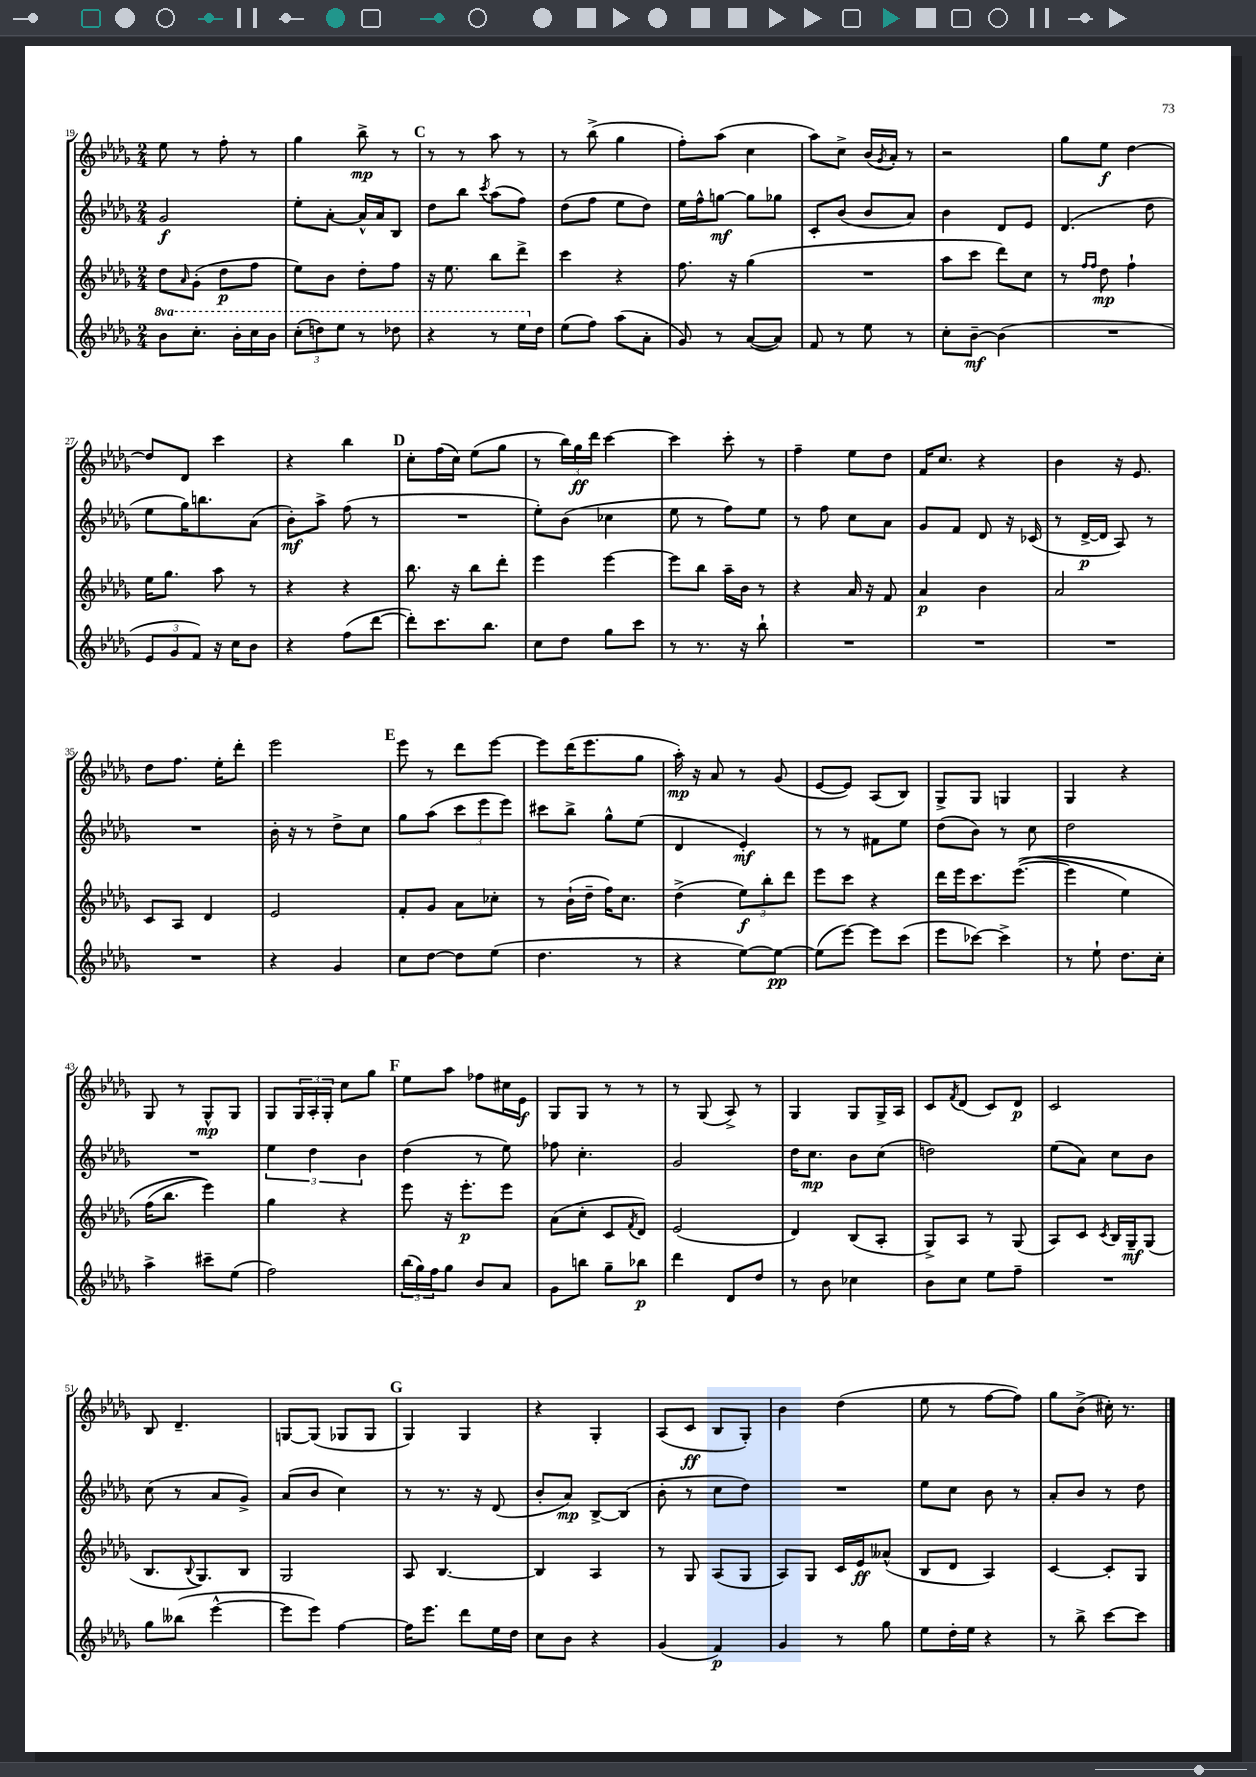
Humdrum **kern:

**kern	**dynam	**kern	**dynam	**kern	**dynam	**kern	**dynam
*part4	*part4	*part3	*part3	*part2	*part2	*part1	*part1
*staff4	*staff4	*staff3	*staff3	*staff2	*staff2	*staff1	*staff1
*clefG2	*	*clefG2	*	*clefG2	*	*clefG2	*
*k[b-e-a-d-g-]	*	*k[b-e-a-d-g-]	*	*k[b-e-a-d-g-]	*	*k[b-e-a-d-g-]	*
*M2/4	*	*M2/4	*	*M2/4	*	*M2/4	*
*8va	*	*	*	*	*	*	*
=19	=19	=19	=19	=19	=19	=19	=19
8bb-\L	.	8dd-\L	.	2g-/	f	8ee-\	.
.	.	16qqa-/	.	.	.	.	.
8.ccc'\J	.	(8g-'\J	.	.	.	8r	.
.	.	8dd-\L	p	.	.	8ff'\	.
16bb-'\LL	.	.	.	.	.	.	.
16ccc\	.	8ff\J	.	.	.	8r	.
16bb-\JJ	.	.	.	.	.	.	.
=20	=20	=20	=20	=20	=20	=20	=20
(12ccc'\L	.	8ee-\L)	.	8ee-'\L	.	4gg-\	.
12dddn\)	.	.	.	.	.	.	.
.	.	8b-\J	.	[8a-'\J	.	.	.
12eee-\J	.	.	.	.	.	.	.
8r	.	8dd-'\L	.	16a-^^/LL]	.	8bb-^\	mp
.	.	.	.	16a-/J	.	.	.
8ddd-X\	.	8ff\J	.	8B-/J	.	8r	.
!!LO:REH:place=s1:t=C
=21	=21	=21	=21	=21	=21	=21	=21
4r	.	16r	.	8dd-\L	.	8r	.
.	.	8.ee-\	.	.	.	.	.
.	.	.	.	8bb-\J	.	8r	.
.	.	.	.	8qccc/	.	.	.
8r	.	8bb-\L	.	(8aa-\L	.	8aa-\	.
16eee-\LL	.	8ddd-^\J	.	8ff\J)	.	8r	.
*X8va	*	*	*	*	*	*	*
16dd-\JJ	.	.	.	.	.	.	.
=22	=22	=22	=22	=22	=22	=22	=22
(8ee-\L	.	4ccc\	.	(8dd-\L	.	8r	.
8ff\J)	.	.	.	8ff\J	.	(8bb-^\	.
(8aa-\L	.	4r	.	8ee-\L	.	4gg-\	.
8a-'\J	.	.	.	8dd-\J)	.	.	.
=23	=23	=23	=23	=23	=23	=23	=23
8g-/)	.	8.ff\	.	16ee-\LL	.	8ff'\L)	.
.	.	.	.	16ff^^\J	.	.	.
8r	.	.	.	[8ggn\J	mf	(8aa-\J	.
.	.	16r	.	.	.	.	.
([8a-/L	.	(4gg-\	.	8gg\L]	.	4cc\	.
8a-/J])	.	.	.	8gg-X\J	.	.	.
=24	=24	=24	=24	=24	=24	=24	=24
8f/	.	2r	.	8c'/L	.	8aa-\L)	.
8r	.	.	.	(8b-/J	.	8cc^\J	.
8ee-\	.	.	.	8b-/L	.	(16b-/LL	.
.	.	.	.	.	.	8qg-/	.
.	.	.	.	.	.	16a-'/JJ)	.
8r	.	.	.	8a-/J)	.	8r	.
=25	=25	=25	=25	=25	=25	=25	=25
8cc'\L	.	8aa-\L	.	4b-\	.	2r	.
[8b-~\J	mf	8ccc\J	.	.	.	.	.
(4b-\]	.	8ddd-\L)	.	8d-/L	.	.	.
.	.	8cc\J	.	8e-/J	.	.	.
=26	=26	=26	=26	=26	=26	=26	=26
2r	.	8r	.	(4.d-/	.	8gg-\L	.
.	.	16qqff/LL	.	.	.	.	.
.	.	16qqff/JJ	.	.	.	.	.
.	.	8dd-\	mp	.	.	8ee-\J	f
.	.	4ff`\	.	.	.	[4dd-\	.
.	.	.	.	8dd-\	.	.	.
!!LO:LB:g=z
=27	=27	=27	=27	=27	=27	=27	=27
12e-/L	.	16ee-\KL	.	8ee-\L	.	8dd-/L]	.
.	.	8.gg-\J	.	.	.	.	.
12g-/	.	.	.	.	.	.	.
.	.	.	.	16gg-\K)	.	8d-/J	.
12f/J)	.	.	.	.	.	.	.
.	.	.	.	8.bbn\	.	.	.
16r	.	8aa-\	.	.	.	4ccc\	.
16cc\KL	.	.	.	.	.	.	.
8b-\J	.	8r	.	(8a-\J	.	.	.
=28	=28	=28	=28	=28	=28	=28	=28
4r	.	4r	.	8b-'\L)	mf	4r	.
.	.	.	.	8aa-^\J	.	.	.
(8ff\L	.	4r	.	(8ff\	.	4bb-\	.
[8ddd-\J	.	.	.	8r	.	.	.
!!LO:REH:place=s1:t=D
=29	=29	=29	=29	=29	=29	=29	=29
8ddd-'\L])	.	8.bb-\	.	2r	.	8cc'\L	.
8.ccc\	.	.	.	.	.	(16ff\L	.
.	.	16r	.	.	.	16cc\JJ)	.
.	.	8bb-\L	.	.	.	(8ee-\L	.
8.bb-\J	.	.	.	.	.	.	.
.	.	8ddd-'\J	.	.	.	8gg-\J	.
=30	=30	=30	=30	=30	=30	=30	=30
8cc\L	.	4eee-\	.	8ee-'\L)	.	8r	.
8dd-\J	.	.	.	(8b-\J	.	24bb-\LL)	.
.	.	.	.	.	.	24gg-\	ff
.	.	.	.	.	.	24ddd-\JJ	.
8gg-\L	.	[4eee-\	.	4cc-X\	.	[4ccc\	.
8ccc\J	.	.	.	.	.	.	.
=31	=31	=31	=31	=31	=31	=31	=31
8r	.	8eee-\L]	.	8ee-\	.	4ccc\]	.
8.r	.	8bb-\J	.	8r	.	.	.
.	.	16aa-~\LL	.	8ff\L)	.	8ccc'\	.
16r	.	16b-\JJ	.	.	.	.	.
8bb-`\	.	8r	.	8ee-\J	.	8r	.
=32	=32	=32	=32	=32	=32	=32	=32
2r	.	4r	.	8r	.	4ff~\	.
.	.	.	.	8ff\	.	.	.
.	.	16a-/	.	8cc\L	.	8ee-\L	.
.	.	16r	.	.	.	.	.
.	.	8f/	.	8a-\J	.	8dd-\J	.
=33	=33	=33	=33	=33	=33	=33	=33
2r	.	4a-/	p	8g-/L	.	16f/KL	.
.	.	.	.	.	.	8.cc/J	.
.	.	.	.	8f/J	.	.	.
.	.	4b-\	.	8d-/	.	4r	.
.	.	.	.	16r	.	.	.
.	.	.	.	(16c-X/	.	.	.
=34	=34	=34	=34	=34	=34	=34	=34
2r	.	2a-/	.	8r	.	4b-\	.
.	.	.	.	[16d-^/LL	p	.	.
.	.	.	.	16d-/JJ]	.	.	.
.	.	.	.	8A-/)	.	16r	.
.	.	.	.	.	.	8.e-/	.
.	.	.	.	8r	.	.	.
!!LO:LB:g=z
=35	=35	=35	=35	=35	=35	=35	=35
2r	.	8c/L	.	2r	.	8dd-\L	.
.	.	8A-/J	.	.	.	8.ff\J	.
.	.	4d-/	.	.	.	.	.
.	.	.	.	.	.	16ee-'\KL	.
.	.	.	.	.	.	8ddd-'\J	.
=36	=36	=36	=36	=36	=36	=36	=36
4r	.	2e-/	.	16b-'\	.	2eee-\	.
.	.	.	.	16r	.	.	.
.	.	.	.	8r	.	.	.
4g-/	.	.	.	8dd-^\L	.	.	.
.	.	.	.	8cc\J	.	.	.
!!LO:REH:place=s1:t=E
=37	=37	=37	=37	=37	=37	=37	=37
8cc\L	.	8f'/L	.	8gg-\L	.	8eee-\	.
[8dd-\J	.	8g-/J	.	(8aa-\J	.	8r	.
8dd-\L]	.	8a-\L	.	12ccc\L	.	8ddd-\L	.
.	.	.	.	12eee-\	.	.	.
(8ee-\J	.	8cc-X'\J	.	.	.	[8eee-\J	.
.	.	.	.	12eee-\J)	.	.	.
=38	=38	=38	=38	=38	=38	=38	=38
4.dd-\	.	8r	.	8ccc#X\L	.	8eee-\L]	.
.	.	(16b-`\LL	.	8bb-^\J	.	(16ddd-\K	.
.	.	16dd-~\JJ	.	.	.	8.eee-\	.
.	.	16ff\KL)	.	8gg-^^\L	.	.	.
.	.	8.cc\J	.	.	.	.	.
8r	.	.	.	(8ee-\J	.	8gg-\J	.
=39	=39	=39	=39	=39	=39	=39	=39
4r	.	(4dd-^\	.	4d-/	.	16aa-'\)	mp
.	.	.	.	.	.	16r	.
.	.	.	.	.	.	8a-/	.
[8ee-\L)	.	12ee-\L)	f	4e-'/)	mf	8r	.
.	.	12bb-'\	.	.	.	.	.
8ee-\J_	pp	.	.	.	.	(8g-/	.
.	.	12ddd-\J	.	.	.	.	.
=40	=40	=40	=40	=40	=40	=40	=40
(8ee-\L]	.	8eee-\L	.	8r	.	[8e-/L	.
[8eee-\J)	.	8ccc\J	.	8r	.	8e-/J])	.
8eee-\L]	.	4r	.	8f#X\L	.	(8A-/L	.
(8ccc\J	.	.	.	8ee-\J	.	8B-/J)	.
=41	=41	=41	=41	=41	=41	=41	=41
8eee-\L	.	16ddd-\LL	.	(8dd-\L	.	8G-^/L	.
.	.	16eee-\J	.	.	.	.	.
[8ccc-X\J)	.	8.ccc\	.	8b-\J)	.	8G-/J	.
4ccc-^\]	.	.	.	8r	.	4Gn/	.
.	.	(([8.eee-\J	.	.	.	.	.
.	.	.	.	8cc\	.	.	.
=42	=42	=42	=42	=42	=42	=42	=42
8r	.	4eee-\]	.	2dd-\	.	4G-/	.
8ee-`\	.	.	.	.	.	.	.
8.dd-\L	.	4ee-\)	.	.	.	4r	.
16cc'\Jk	.	.	.	.	.	.	.
!!LO:LB:g=z
=43	=43	=43	=43	=43	=43	=43	=43
4aa-^\	.	(16ff\KL	.	2r	.	8G-/	.
.	.	8.bb-\J	.	.	.	.	.
.	.	.	.	.	.	8r	.
8ccc#X~\L	.	4eee-\))	.	.	.	8G-^^/L	mp
(8ee-\J	.	.	.	.	.	8G-/J	.
=44	=44	=44	=44	=44	=44	=44	=44
2ff\)	.	4gg-\	.	6ee-\	.	8G-/L	.
.	.	.	.	.	.	24G-/L	.
.	.	.	.	6dd-\	.	24A-'/	.
.	.	.	.	.	.	24G-'/JJ	.
.	.	4r	.	.	.	8cc\L	.
.	.	.	.	6b-\	.	.	.
.	.	.	.	.	.	8gg-\J	.
!!LO:REH:place=s1:t=F
=45	=45	=45	=45	=45	=45	=45	=45
(24bb-\LL	.	8eee-\	.	(4dd-\	.	8ee-\L	.
24gg-\)	.	.	.	.	.	.	.
24ff\J	.	.	.	.	.	.	.
8gg-\J	.	16r	.	.	.	8aa-\J	.
.	.	8.eee-'\L	p	.	.	.	.
8b-/L	.	.	.	8r	.	8ff-X\L	.
8a-/J	.	8eee-\J	.	8ee-\)	.	16cc#X\L	.
.	.	.	.	.	.	16e-\JJ	f
=46	=46	=46	=46	=46	=46	=46	=46
8g-\L	.	(8a-\L	.	8ff-X\	.	8G-/L	.
8bbn\J	.	8cc'\J	.	4.cc'\	.	8G-/J	.
8gg-~\L	.	8c/L	.	.	.	8r	.
.	.	8qf/	.	.	.	.	.
8bb-X\J	p	8d-/J)	.	.	.	8r	.
=47	=47	=47	=47	=47	=47	=47	=47
4ddd-\	.	(2e-/	.	2g-/	.	8r	.
.	.	.	.	.	.	(8G-/	.
8d-/L	.	.	.	.	.	8A-^/)	.
8dd-/J	.	.	.	.	.	8r	.
=48	=48	=48	=48	=48	=48	=48	=48
8r	.	4d-/)	.	16dd-\KL	.	4G-/	.
.	.	.	.	8.cc\J	mp	.	.
8b-\	.	.	.	.	.	.	.
4cc-X\	.	(8B-/L	.	8b-\L	.	8G-/L	.
.	.	8A-'/J	.	(8cc\J	.	16G-^/L	.
.	.	.	.	.	.	16A-/JJ	.
=49	=49	=49	=49	=49	=49	=49	=49
8b-\L	.	8G-^/L)	.	2ddn\)	.	8c/L	.
.	.	.	.	.	.	8qf/	.
8cc\J	.	8A-/J	.	.	.	(8d-/J	.
8ee-\L	.	8r	.	.	.	8c/L)	.
8ff~\J	.	(8G-/	.	.	.	8d-/J	p
=50	=50	=50	=50	=50	=50	=50	=50
2r	.	8A-/L)	.	(8ee-\L	.	2c/	.
.	.	8c/J	.	8a-\J)	.	.	.
.	.	8qc/	.	.	.	.	.
.	.	16B-/LL	.	8cc\L	.	.	.
.	.	16G-~/J	mf	.	.	.	.
.	.	(8G-/J	.	8b-\J	.	.	.
!!LO:LB:g=z
=51	=51	=51	=51	=51	=51	=51	=51
8gg-\L	.	8.B-/L	.	(8cc\	.	8B-/	.
(8bb--X\J	.	.	.	8r	.	4.d-~/	.
.	.	8qqB-/	.	.	.	.	.
.	.	8.G-/)	.	.	.	.	.
[4eee-^^\	.	.	.	8a-/L	.	.	.
.	.	8B-/J	.	8g-^/J)	.	.	.
=52	=52	=52	=52	=52	=52	=52	=52
8eee-\L]	.	2G-/	.	(8a-/L	.	[8Gn/L	.
8eee-\J)	.	.	.	8b-/J	.	(8G/J]	.
[4ff\	.	.	.	4cc\)	.	8G-X/L	.
.	.	.	.	.	.	8G-/J	.
!!LO:REH:place=s1:t=G
=53	=53	=53	=53	=53	=53	=53	=53
16ff\KL]	.	8A-/	.	8r	.	4G-/)	.
8.eee-\J	.	.	.	.	.	.	.
.	.	[4.B-/	.	8.r	.	.	.
8ddd-\L	.	.	.	.	.	4G-/	.
.	.	.	.	16r	.	.	.
16ee-\L	.	.	.	(8d-/	.	.	.
16dd-\JJ	.	.	.	.	.	.	.
=54	=54	=54	=54	=54	=54	=54	=54
8cc\L	.	4B-/]	.	8b-'/L	.	4r	.
8b-\J	.	.	.	8a-/J)	mp	.	.
4r	.	4A-/	.	[8B-^/L	.	4G-'/	.
.	.	.	.	(8B-/J]	.	.	.
=55	=55	=55	=55	=55	=55	=55	=55
(4g-/	.	8r	.	8b-'\	.	(8A-/L	.
.	.	8G-/	.	8r	.	8c/J	ff
4f/)	p	(8A-/L	.	8cc\L	.	8B-/L	.
.	.	8G-/J	.	8dd-\J)	.	8G-'/J)	.
=56	=56	=56	=56	=56	=56	=56	=56
4g-/	.	8A-/L)	.	2r	.	4b-\	.
.	.	8G-/J	.	.	.	.	.
8r	.	16c/LL	.	.	.	(4dd-\	.
.	.	16e-/J	ff	.	.	.	.
8gg-\	.	(8a--X^^/J	.	.	.	.	.
=57	=57	=57	=57	=57	=57	=57	=57
8ee-\L	.	8B-/L	.	8ee-\L	.	8ee-\	.
16dd-'\L	.	8d-/J	.	8cc\J	.	8r	.
16ee-\JJ	.	.	.	.	.	.	.
4r	.	4A-/)	.	8b-\	.	[8ff\L	.
.	.	.	.	8r	.	8ff\J])	.
=58	=58	=58	=58	=58	=58	=58	=58
8r	.	[4c/	.	8a-'/L	.	8gg-\L	.
8bb-^\	.	.	.	8b-/J	.	(8b-^\J	.
[8ccc\L	.	8c'/L]	.	8r	.	16cc#X'\)	.
.	.	.	.	.	.	8.r	.
8ccc\J]	.	8G-/J	.	8dd-\	.	.	.
==	==	==	==	==	==	==	==
*-	*-	*-	*-	*-	*-	*-	*-
